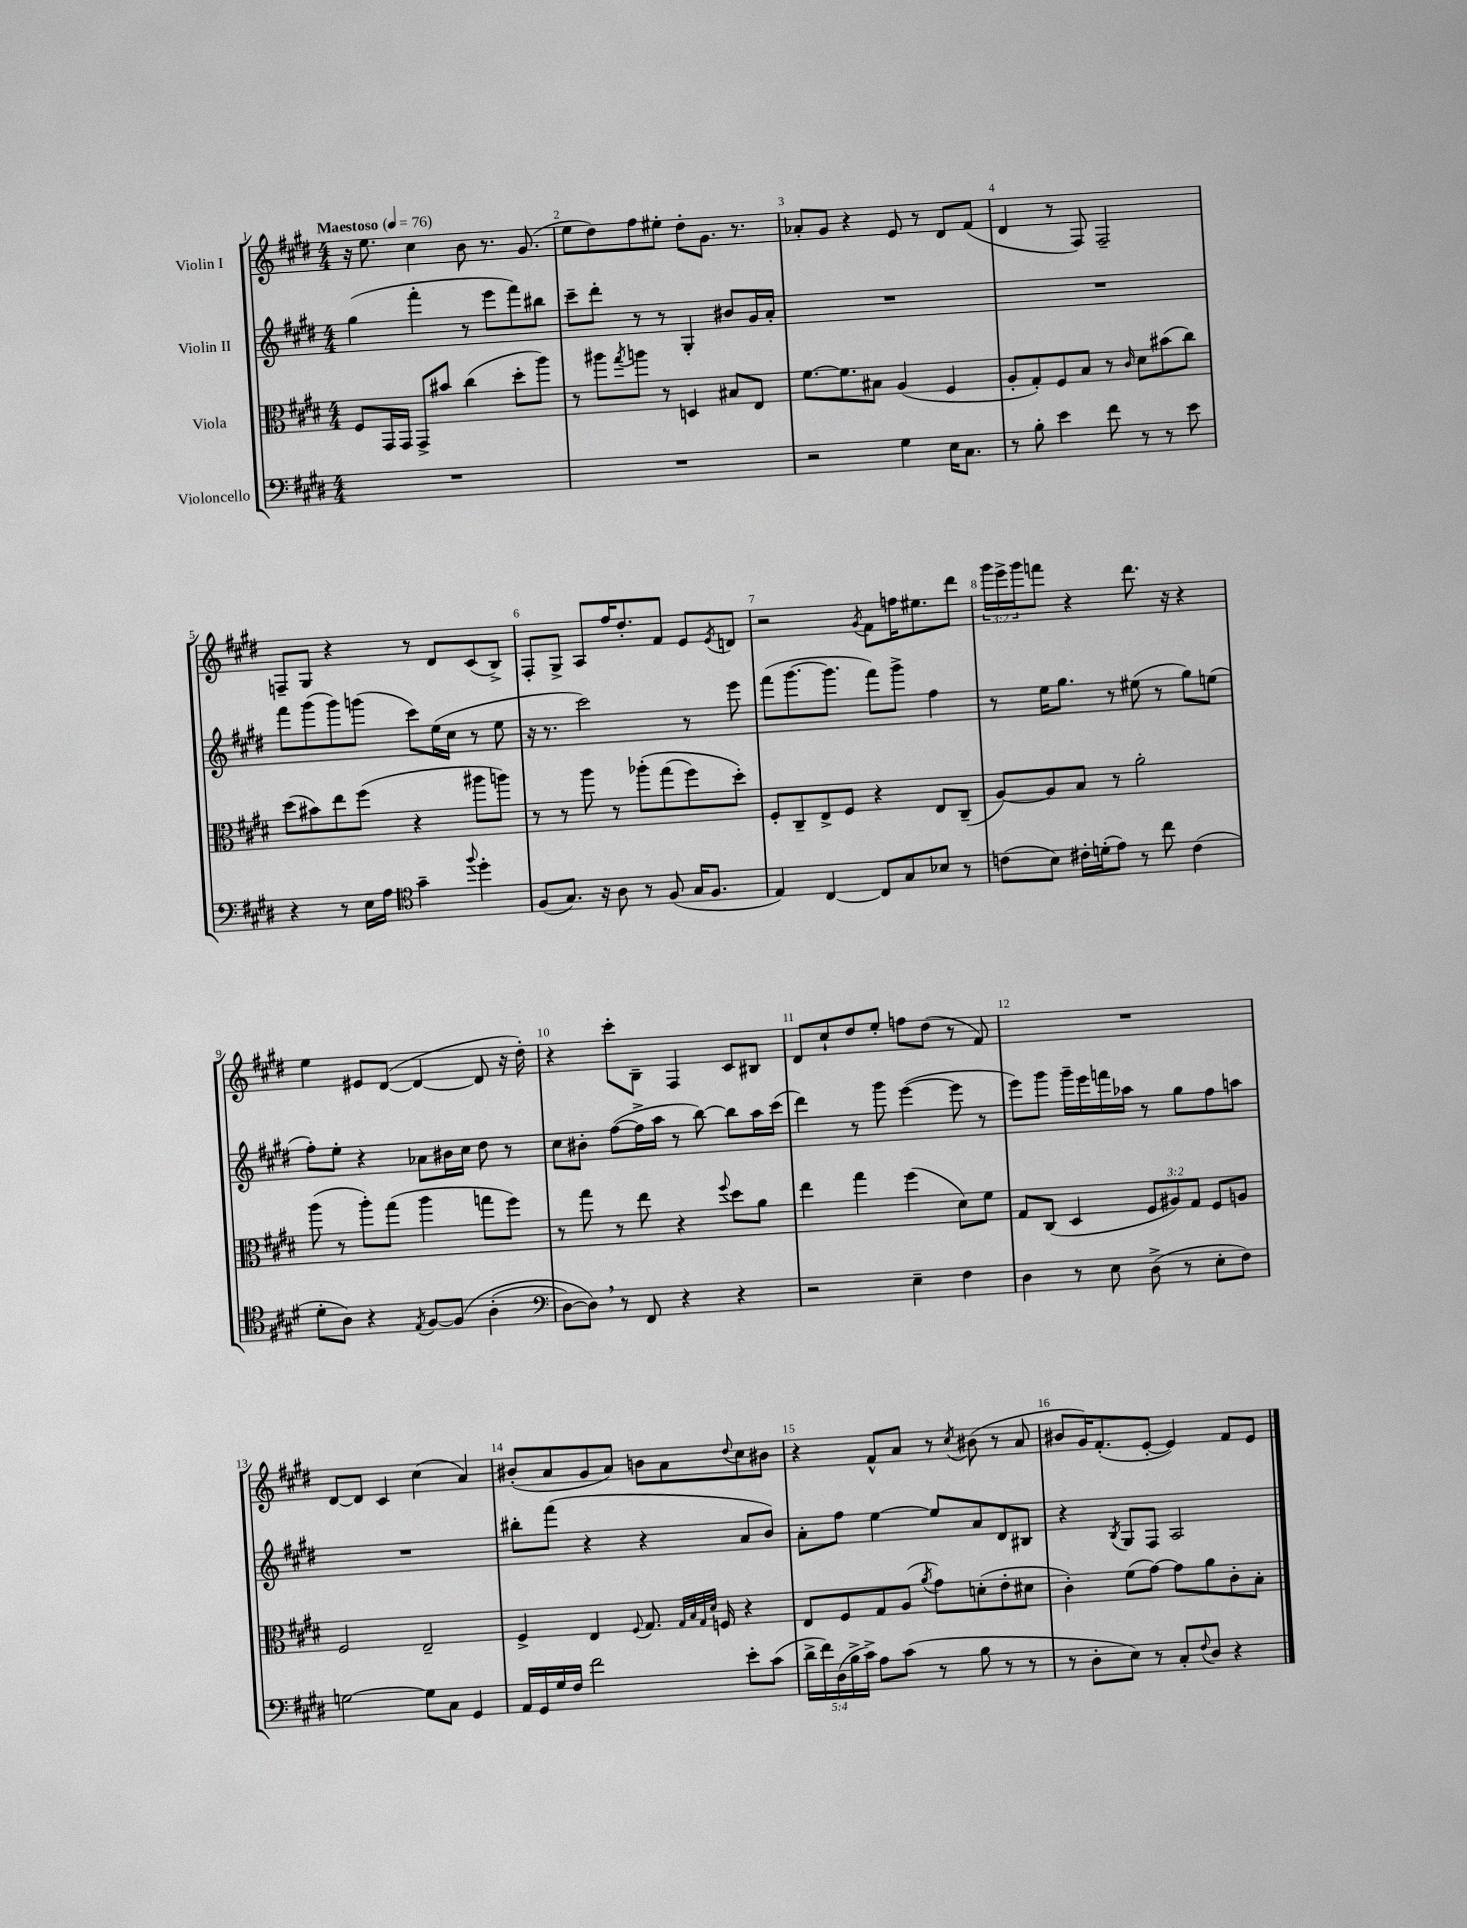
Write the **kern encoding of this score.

**kern	**kern	**kern	**kern
*staff4	*staff3	*staff2	*staff1
*clefF4	*clefC3	*clefG2	*clefG2
*k[f#c#g#d#]	*k[f#c#g#d#]	*k[f#c#g#d#]	*k[f#c#g#d#]
*M4/4	*M4/4	*M4/4	*M4/4
*MM76	*MM76	*MM76	*MM76
1r	8F#	(4gg#	16r
.	.	.	8.ee
.	16GG#	.	.
.	16GG#	.	.
.	8GG#^	4fff#'	4cc#
.	8b#	.	.
.	(4cc#	8r	8b
.	.	8eee	8.r
.	8dd#'	8fff#)	.
.	.	.	(8.g#
.	8aa)	8bb#	.
=	=	=	=
1r	8r	8ccc#~	8ee
.	8aa#	8ddd#'	8dd#)
.	8qgg#	.	.
.	8aa	8r	8ff#
.	8r	8r	8ee#'
.	4D	4G#'	8dd#'
.	.	.	8.g#
.	8B#	8b#	.
.	.	.	8.r
.	8E	16g#	.
.	.	16a'	.
=	=	=	=
2r	[8.f#	1r	8a-'
.	.	.	8g#
.	8.f#]	.	.
.	.	.	4r
.	8B#	.	.
4G#	(4A	.	8e
.	.	.	8r
16E	4F#	.	8d#
8.C#	.	.	.
.	.	.	(8f#
=	=	=	=
8r	8A'	1r	4d#
8B'	8G#')	.	.
4e	8F#	.	8r
.	8B	.	8F#)
8f#	8r	.	2F#~
.	16qqc#	.	.
8r	8d#	.	.
8r	(8b#	.	.
8e	8cc#)	.	.
=	=	=	=
4r	(8dd#	8fff#	8F~
.	8b#)	(8ggg#	8G#
8r	8ee	8ggg#)	4r
16E	(8ff#	(8ggg	.
16A	.	.	.
*clefC4	*	*	*
4g#~	4r	8ccc#)	8r
.	.	(16ee	8d#
.	.	16cc#	.
8qqff#	.	.	.
4dd#'	8aa#	8r	(8c#
.	8aa)	8ee	8B^)
=	=	=	=
(8F#	8r	16r	8F#'
.	.	8.r	.
8.G#)	8r	.	8G#^
.	8aa	2ccc#)	8A
16r	.	.	.
8A	8r	.	16ff#
.	.	.	8.dd#'
8r	&(8aa-'	.	.
(8F#	(8gg#	.	8f#
16G#	8ff#)	8r	8e
8.F#	.	.	.
.	.	.	8qe
.	8dd#'&)	8eee	8d
=	=	=	=
4E)	8F#'	(8fff#	2r
.	8C#~	[8.ggg#	.
[4C#	8E^	.	.
.	.	8.ggg#]	.
.	8F#	.	.
.	.	.	8qg#
8C#]	4r	8fff#)	8f#
8G#	.	8ggg#^	16ff
.	.	.	8.ee#
8B-	8E	4ff#	.
8r	(8C#~	.	8ddd#
=	=	=	=
(8c	[8A)	8r	24ggg#
.	.	.	24eee^
.	.	.	24ggg#
8B)	8A]	16ee	8fff
.	.	8.gg#	.
16c#'	8B	.	4r
(16d'	.	.	.
8e)	8r	8r	.
8r	2a'	(8ee#	8.ddd#
8cc#	.	8r	.
.	.	.	16r
(4c#	.	8gg#)	4r
.	.	(8ee	.
=	=	=	=
8d#'	(8aa	8ff#')	4ee
8A)	8r	8ee'	.
4r	8aa')	4r	8e#
.	(8gg#	.	([8d#
8qE	.	.	.
[8F#	4aa	8a-	4d#_
&(8F#]	.	16b#	.
.	.	16cc#	.
(4A'	8gg	8dd#	8d#]
.	8ff#)	8r	16r
.	.	.	16dd#')
=	=	=	=
*clefF4	*	*	*
[8D#)	8r	8cc#	4r
8D#]&)	8gg#	8b#'	.
8r	8r	([8ff#	8ccc#'
8FF#	8ee	16ff#^]	8B~
.	.	16aa	.
4r	4r	8r	4F#
.	.	[8bb)	.
.	8qqff#	.	.
4r	8dd#	8bb]	8c#
.	8a	16aa	8B#
.	.	(16ccc#	.
=	=	=	=
2r	4ee	4ddd#)	8d#
.	.	.	8cc#`
.	4gg#	8r	8dd#
.	.	8ggg#	8ee'
4E~	(4ff#	([4eee	8ff
.	.	.	(8dd#
4F#	8d#)	8eee]	8r
.	8f#	8r	8f#)
=	=	=	=
4D#	8G#	8eee)	1r
.	(8C#	8ggg#	.
8r	4D#	16ggg#~	.
.	.	16eee	.
8E	.	16fff	.
.	.	16aa-	.
(8D#^	12F#	8r	.
.	12A#)	.	.
8r	.	8gg#	.
.	12G#	.	.
8E'	8F#	8ff#	.
8F#)	8A	8aa	.
=	=	=	=
[2G	2F#	1r	[8d#
.	.	.	8d#]
.	.	.	4c#
8G]	2E~	.	(4cc#
8C#	.	.	.
4GG#	.	.	4a)
=	=	=	=
16AA	4F#^	8bb#'	(8b#'
16GG#	.	.	.
16G#	.	(8fff#	8a
16F#	.	.	.
2f#	4E	4r	8g#
.	.	.	8a)
.	8qqF#	.	.
.	8.G#	4r	8b
.	.	.	8a
.	32qqG#	.	.
.	32qqB	.	.
.	32qqG#	.	.
.	32qqd#	.	.
.	16F	.	.
.	.	.	8qqdd#
8e'	4r	8a	8cc#
(8c#	.	8b)	8b#
=	=	=	=
20d#^	8E	8a'	4r
20f#)	.	.	.
(20D#	.	.	.
.	8F#	8ff#	.
20B^	.	.	.
20c#^)	.	.	.
8A	8G#	[4ee	8f#^^
(8c#	(8A	.	8a
.	8qa	.	.
8r	8g#)	8ee]	8r
.	.	.	8qcc#
8B	(8d'	8a	(8b#
8r	8e'	8d#	8r
8r	8d#	8B#	8a
=	=	=	=
8r	4c#')	4r	8b#
8D#'	.	.	16g#)
.	.	.	(8.f#'
.	.	8qB	.
8E)	(8f#	8G#	.
8r	[8g#)	8F#	[8e'
8C#'	8g#]	2A	4e])
8qqF#	.	.	.
8D#	8a	.	.
4r	8c#'	.	8f#
.	8B'	.	8e
==	==	==	==
*-	*-	*-	*-
